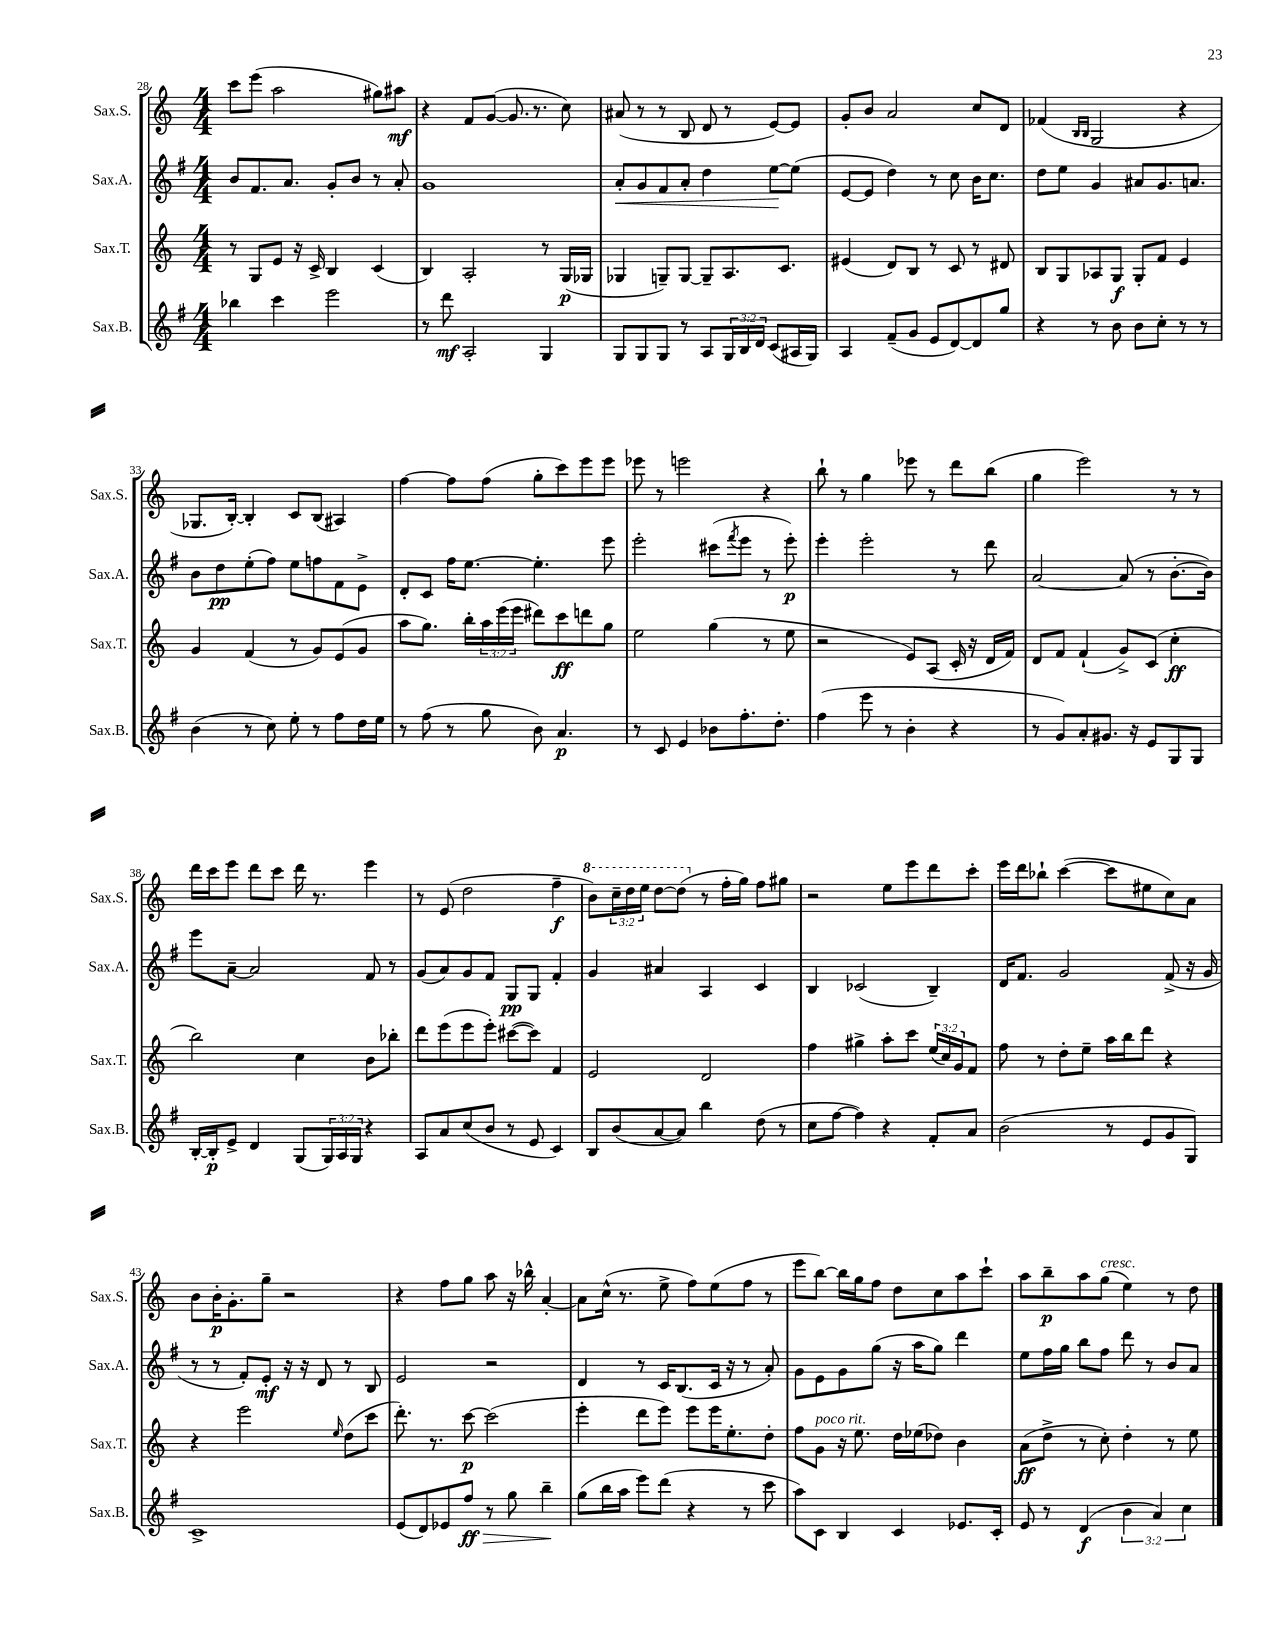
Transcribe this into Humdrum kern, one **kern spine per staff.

**kern	**kern	**kern	**kern
*staff4	*staff3	*staff2	*staff1
*clefG2	*clefG2	*clefG2	*clefG2
*k[f#]	*k[]	*k[f#]	*k[]
*M4/4	*M4/4	*M4/4	*M4/4
4bb-	8r	8b	8ccc
.	8G	8.f#	(8eee
4ccc	8e	.	2aa
.	.	8.a	.
.	16r	.	.
.	16c^	.	.
2eee	4B	8g'	.
.	.	8b	.
.	(4c	8r	8gg#)
.	.	8a'	8aa#
=	=	=	=
8r	4B)	1g	4r
8ddd	.	.	.
2A'	2A'	.	8f
.	.	.	([8g
.	.	.	8.g]
.	.	.	8.r
4G	8r	.	.
.	(16G	.	8cc)
.	16G-	.	.
=	=	=	=
8G	4G-	8a'	(8a#
8G	.	8g	8r
8G	8G~)	8f#	8r
8r	[8G	8a'	8B
8A	8G~]	4dd	8d
24G	8.A	.	8r
24B	.	.	.
24d	.	.	.
(8c	.	[8ee	[8e)
.	8.c	.	.
16A#	.	(8ee]	8e]
16G)	.	.	.
=	=	=	=
4A	(4e#	[8e	8g'
.	.	8e]	8b
(8f#~	8d)	4dd)	2a
8g	8B	.	.
8e	8r	8r	.
[8d)	8c	8cc	.
8d]	8r	16b	8cc
.	.	8.cc	.
8gg	8d#	.	8d
=	=	=	=
4r	8B	8dd	(4f-
.	8G	8ee	.
.	.	.	16qqB
.	.	.	16qqB
8r	8A-	4g	2G
8b	8G	.	.
8b	8G'	8a#	.
8cc'	8f	8.g	.
8r	4e	.	4r
.	.	8.a	.
8r	.	.	.
=	=	=	=
(4b	4g	8b	8.G-
.	.	8dd	.
.	.	.	[16B')
8r	(4f	(8ee'	4B']
8cc)	.	8ff#)	.
8ee'	8r	8ee	8c
8r	8g)	8ff	(8B
8ff#	(8e	8f#	4A#)
16dd	8g	8e^	.
16ee	.	.	.
=	=	=	=
8r	8aa	8d'	[4ff
(8ff#	8.gg)	8c	.
8r	.	16ff#	8ff]
.	16bb'	[8.ee	.
8gg	24aa	.	(8ff
.	(24eee	.	.
.	24eee	.	.
8b)	8ddd#)	4.ee']	8gg'
4.a	8ccc	.	8ccc)
.	8ddd	.	8eee
.	8gg	8eee	8eee
=	=	=	=
8r	2ee	2eee'	8eee-
8c	.	.	8r
4e	.	.	2eee
8b-	(4gg	(8ccc#	.
.	.	8qfff#	.
8.ff#'	.	8eee	.
.	8r	8r	4r
8.dd'	.	.	.
.	8ee	8eee')	.
=	=	=	=
(4ff#	2r	4eee'	8bb`
.	.	.	8r
8eee	.	2eee'	4gg
8r	.	.	.
4b'	8e)	.	8eee-
.	(8A	.	8r
4r	16c'	8r	8ddd
.	16r	.	.
.	16d	8ddd	(8bb
.	16f)	.	.
=	=	=	=
8r	8d	[2a	4gg
8g)	8f	.	.
8a'	(4f`	.	2eee)
8.g#	.	.	.
.	8g^)	(8a]	.
16r	.	.	.
8e	(8c	8r	.
8G	4cc'	[8.b'	8r
8G	.	.	8r
.	.	16b])	.
=	=	=	=
[16B'	2bb)	8eee	16ddd
16B']	.	.	16ccc
8e^	.	[8a~	8eee
4d	.	2a]	8ddd
.	.	.	8ccc
(8G	4cc	.	16ddd
.	.	.	8.r
24G)	.	.	.
24A	.	.	.
24G	.	.	.
4r	8b	8f#	4eee
.	8bb-'	8r	.
=	=	=	=
8A	8ddd	(8g	8r
8a	(8eee	8a)	(8e
(8cc	8eee	8g	2dd
8b	8eee')	8f#	.
8r	([8ccc#	8G	.
8e	8ccc#])	8G	.
4c)	4f	4f#'	4ff~
=	=	=	=
8B	2e	4g	8bb)
(8b	.	.	24ccc~
.	.	.	24ddd
.	.	.	24eee
[8a	.	4a#	[8ddd
8a])	.	.	(8ddd]
4bb	2d	4A	8r
.	.	.	16ff'
.	.	.	16gg)
(8dd	.	4c	8ff
8r	.	.	8gg#
=	=	=	=
8cc	4ff	4B	2r
[8ff#	.	.	.
4ff#])	4gg#^	(2c-	.
4r	8aa'	.	8ee
.	8ccc	.	8eee
8f#'	(24ee	4B~)	8ddd
.	24cc)	.	.
.	24g	.	.
8a	8f	.	8ccc'
=	=	=	=
(2b	8ff	16d	16eee
.	.	8.f#	16ddd
.	8r	.	8bb-`
.	8dd'	2g	([4ccc
.	8ee~	.	.
8r	16aa	.	8ccc]
.	16bb	.	.
8e	8ddd	.	8ee#
8g	4r	(8f#^	8cc)
8G)	.	16r	8a
.	.	16g	.
=	=	=	=
1c^	4r	8r	8b
.	.	8r	16b'
.	.	.	8.g'
.	2eee	8f#')	.
.	.	8e'	8gg~
.	.	16r	2r
.	.	16r	.
.	.	8d	.
.	16qqee	.	.
.	(8dd	8r	.
.	8ccc	8B	.
=	=	=	=
(8e	8.ddd')	2e	4r
8d)	.	.	.
.	8.r	.	.
8e-	.	.	8ff
8ff#	[8ccc	.	8gg
8r	(2ccc]	2r	8aa
8gg	.	.	16r
.	.	.	16bb-^^
4bb~	.	.	[4a'
=	=	=	=
(8gg	4eee'	4d	8a]
16bb	.	.	(16cc^^
16aa	.	.	8.r
8eee)	8ddd	8r	.
(8ddd	8eee)	16c	8ee^
.	.	(8.B	.
4r	8eee	.	8ff)
.	16eee	16c	(8ee
.	8.ee'	16r	.
8r	.	8r	8ff
8ccc	8dd'	8a')	8r
=	=	=	=
8aa)	8ff	8g	8eee
8c	8g	8e	[8bb)
4B	16r	8g	16bb]
.	8.ee	.	16gg
.	.	(8gg	8ff
4c	16dd	16r	8dd
.	(16ee-	16aa	.
.	8dd-)	8gg)	8cc
8.e-	4b	4ddd	8aa
.	.	.	8ccc`
16c'	.	.	.
=	=	=	=
8e	(8a	8ee	8aa
8r	8dd^	16ff#	8bb~
.	.	16gg	.
(4d	8r	8bb	8aa
.	8cc')	8ff#	(8gg
6b	4dd'	8ddd	4ee)
.	.	8r	.
6a)	.	.	.
.	8r	8b	8r
6cc	.	.	.
.	8ee	8a	8dd
==	==	==	==
*-	*-	*-	*-
